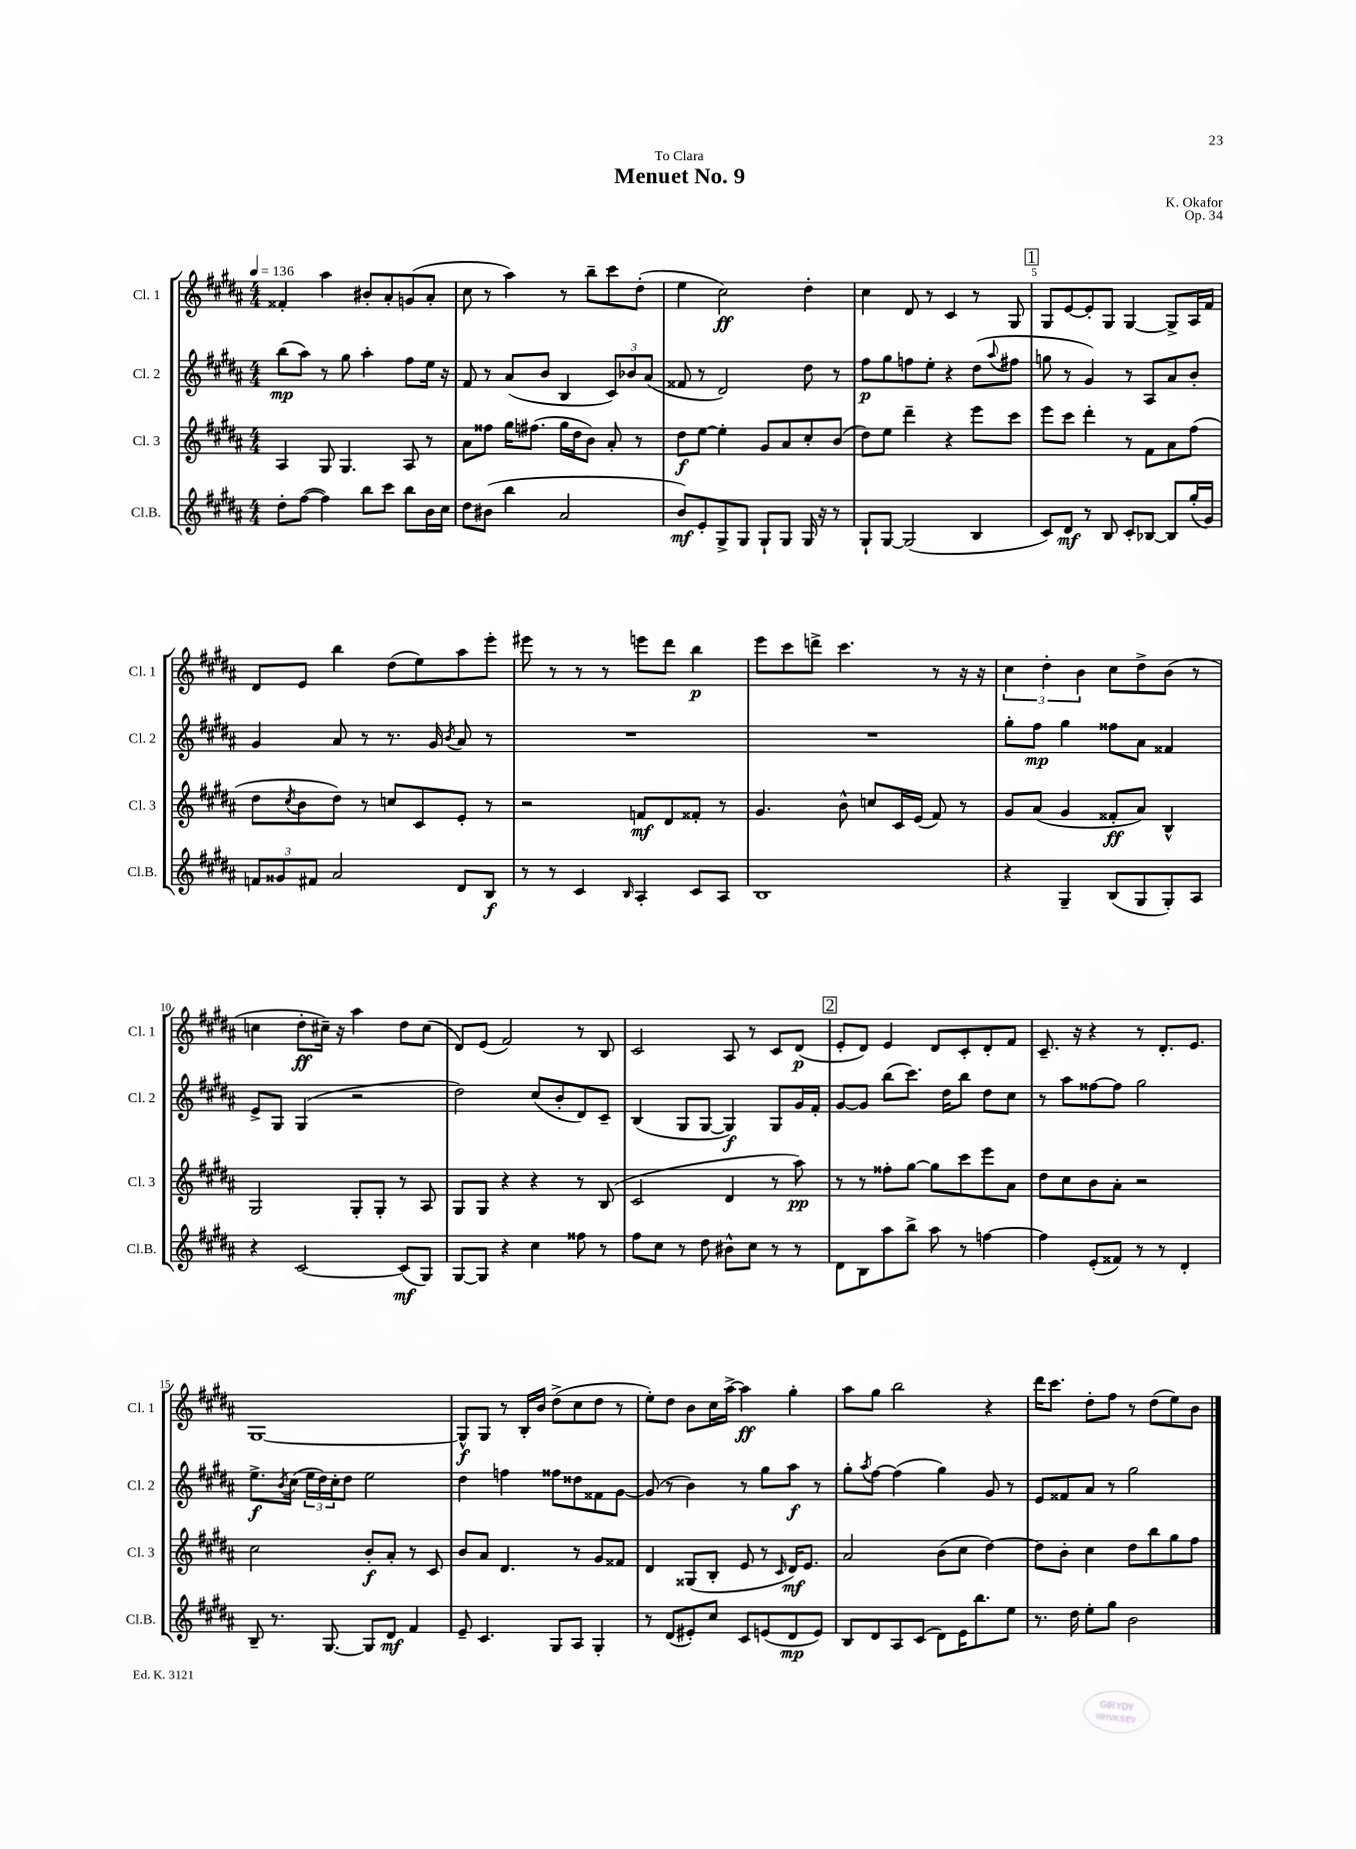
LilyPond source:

\header { title = "Menuet No. 9" composer = "K. Okafor" dedication = "To Clara" opus = "Op. 34" }
<<
\new StaffGroup <<
\new Staff = "s0" \with { instrumentName = "Cl. 1" shortInstrumentName = "Cl. 1" } {
    \clef treble \key b \major \numericTimeSignature \time 4/4 \tempo 4 = 136
    fisis'4-. ais''4 bis'8-. ais'8-. g'8( ais'8-. |
    cis''8 r8 ais''4) r8 b''8-- cis'''8 dis''8-.( |
    e''4 cis''2\ff) dis''4-. |
    cis''4 dis'8 r8 cis'4 r8 gis8 |
    \mark \markup { \box "1" } gis8 e'8~ e'8-. gis8 gis4~ gis8-> ais16 fis'16 |
    dis'8 e'8 b''4 dis''8( e''8) ais''8 e'''8-. |
    eis'''8 r8 r8 r8 e'''8 dis'''8 b''4\p |
    e'''8 cis'''8 d'''8-> cis'''4. r8 r16 r16 |
    \tuplet 3/2 { cis''4 dis''4-. b'4 } cis''8 dis''8-> b'8( r8 |
    c''4 dis''8-.\ff cis''16--) r16 ais''4 dis''8 cis''8( |
    dis'8) e'8( fis'2) r8 b8 |
    cis'2 ais8 r8 cis'8 dis'8\p( |
    \mark \markup { \box "2" } e'8-. dis'8) e'4 dis'8 cis'8-. dis'8-. fis'8 |
    cis'8.-- r16 r4 r8 dis'8.-. e'8. |
    gis1~ |
    gis8-^\f gis8 r8 b16-. b'16 dis''8->( cis''8 dis''8 r8 |
    e''8-.) dis''8 b'8 cis''16 ais''16~-> ais''4\ff gis''4-. |
    ais''8 gis''8 b''2 r4 |
    dis'''16 cis'''8. dis''8-. fis''8 r8 dis''8( e''8) b'8 \bar "|." |
}
\new Staff = "s1" \with { instrumentName = "Cl. 2" shortInstrumentName = "Cl. 2" } {
    \clef treble \key b \major \numericTimeSignature \time 4/4
    b''8\mp( ais''8) r8 gis''8 ais''4-. fis''8 e''16 r16 |
    fis'8 r8 ais'8( b'8 b4 \tuplet 3/2 { cis'8) bes'8 ais'8( } |
    fisis'8 r8 dis'2) dis''8 r8 |
    fis''8\p gis''8 f''8 e''8-. r4 dis''8( \appoggiatura { ais''8 } fis''8 |
    \mark \markup { \box "1" } g''8 r8 gis'4) r8 ais8 ais'8 b'8-. |
    gis'4 ais'8 r8 r8. gis'16 \acciaccatura { b'8 } ais'8 r8 |
    R1 |
    R1 |
    gis''8-. fis''8\mp gis''4 fisis''8 ais'8 fisis'4 |
    e'8-> gis8 gis4( r2 |
    dis''2) cis''8( b'8-. dis'8) cis'8-- |
    b4( gis8 gis8~ gis4\f) gis8 gis'16 fis'16-. |
    \mark \markup { \box "2" } gis'8~ gis'8 b''8( cis'''8.) dis''16 b''8 dis''8 cis''8 |
    r8 ais''8 fisis''8~ fisis''8 gis''2 |
    e''8.->\f \acciaccatura { b'8 } cis''16( \tuplet 3/2 { e''16 dis''16) cis''16-. } dis''8 e''2 |
    dis''4 f''4 fisis''8 disis''8 fisis'8 gis'8~ |
    gis'8( r8 b'4) r8 gis''8 ais''8\f r8 |
    gis''8-. \acciaccatura { ais''8 } fis''8~ fis''4( gis''4) gis'8 r8 |
    e'8 fisis'8 ais'8 r8 gis''2 \bar "|." |
}
\new Staff = "s2" \with { instrumentName = "Cl. 3" shortInstrumentName = "Cl. 3" } {
    \clef treble \key b \major \numericTimeSignature \time 4/4
    ais4 gis8 gis4. ais8 r8 |
    ais'8 fisis''8 gis''16 fis''8.( gis''16 dis''16 b'8) ais'8-. r8 |
    dis''8\f e''8~ e''4-. gis'8 ais'8 cis''8-. b'8( |
    dis''8) e''8 dis'''4-- r4 e'''8 cis'''8 |
    \mark \markup { \box "1" } e'''8 cis'''8 dis'''4-. r8 fis'8 ais'8 fis''8( |
    dis''8 \acciaccatura { cis''8 } b'8 dis''8) r8 c''8 cis'8 e'8-. r8 |
    r2 f'8\mf dis'8 fisis'8-. r8 |
    gis'4. b'8-^ c''8 cis'16 e'16( fis'8) r8 |
    gis'8 ais'8( gis'4 fisis'8-.\ff ais'8) b4-^ |
    gis2 gis8-. gis8-. r8 ais8 |
    gis8 gis8 r4 r4 r8 b8( |
    cis'2 dis'4 r8 ais''8\pp) |
    \mark \markup { \box "2" } r8 r8 fisis''8-. gis''8~ gis''8 cis'''8 e'''8 ais'8 |
    dis''8 cis''8 b'8 ais'8-. r2 |
    cis''2 b'8-.\f ais'8-. r8 cis'8 |
    b'8 ais'8 dis'4. r8 gis'8 fisis'8 |
    dis'4 gisis8( b8-. e'8 r8 \grace { cis'16 } dis'16\mf) e'8. |
    ais'2 b'8( cis''8 dis''4~) |
    dis''8 b'8-. cis''4 dis''8 b''8 gis''8 fis''8 \bar "|." |
}
\new Staff = "s3" \with { instrumentName = "Cl.B." shortInstrumentName = "Cl.B." } {
    \clef treble \key b \major \numericTimeSignature \time 4/4
    dis''8-. fis''8~( fis''4) b''8 cis'''8 b''8 b'16 cis''16 |
    dis''8 bis'8( b''4 ais'2 |
    b'8\mf) e'8-. gis8-> gis8 gis8-! gis8 gis16 r16 r8 |
    gis8-! gis8~ gis2( b4 |
    \mark \markup { \box "1" } cis'8) dis'8\mf r8 b8 cis'8-. bes8~ bes8 gis''16-.( gis'16) |
    \tuplet 3/2 { f'8 gisis'8 fis'8 } ais'2 dis'8 b8\f |
    r8 r8 cis'4 \grace { b16 } ais4-. cis'8 ais8 |
    b1 |
    r4 gis4-- b8( gis8 gis8-.) ais8 |
    r4 cis'2~ cis'8\mf( gis8) |
    gis8~ gis8 r4 cis''4 fisis''8 r8 |
    fis''8 cis''8 r8 dis''8 bis'8-^ cis''8 r8 r8 |
    \mark \markup { \box "2" } dis'8 b8 ais''8 b''8-> ais''8 r8 f''4~ |
    f''4 e'8-.( fisis'8) r8 r8 dis'4-. |
    b8-- r8. gis8.~ gis8 dis'8\mf fis'4 |
    e'8-- cis'4. gis8 ais8 gis4-. |
    r8 dis'8( eis'8-.) cis''8 cis'8 e'8( dis'8\mp e'8) |
    b8 dis'8 ais8 cis'8( dis'8) e'16 b''8. e''8 |
    r8. dis''16 e''8-. gis''8 b'2 \bar "|." |
}
>>
>>
\layout { \context { \Score \override BarNumber.break-visibility = ##(#f #t #t) barNumberVisibility = #(every-nth-bar-number-visible 5) } }
